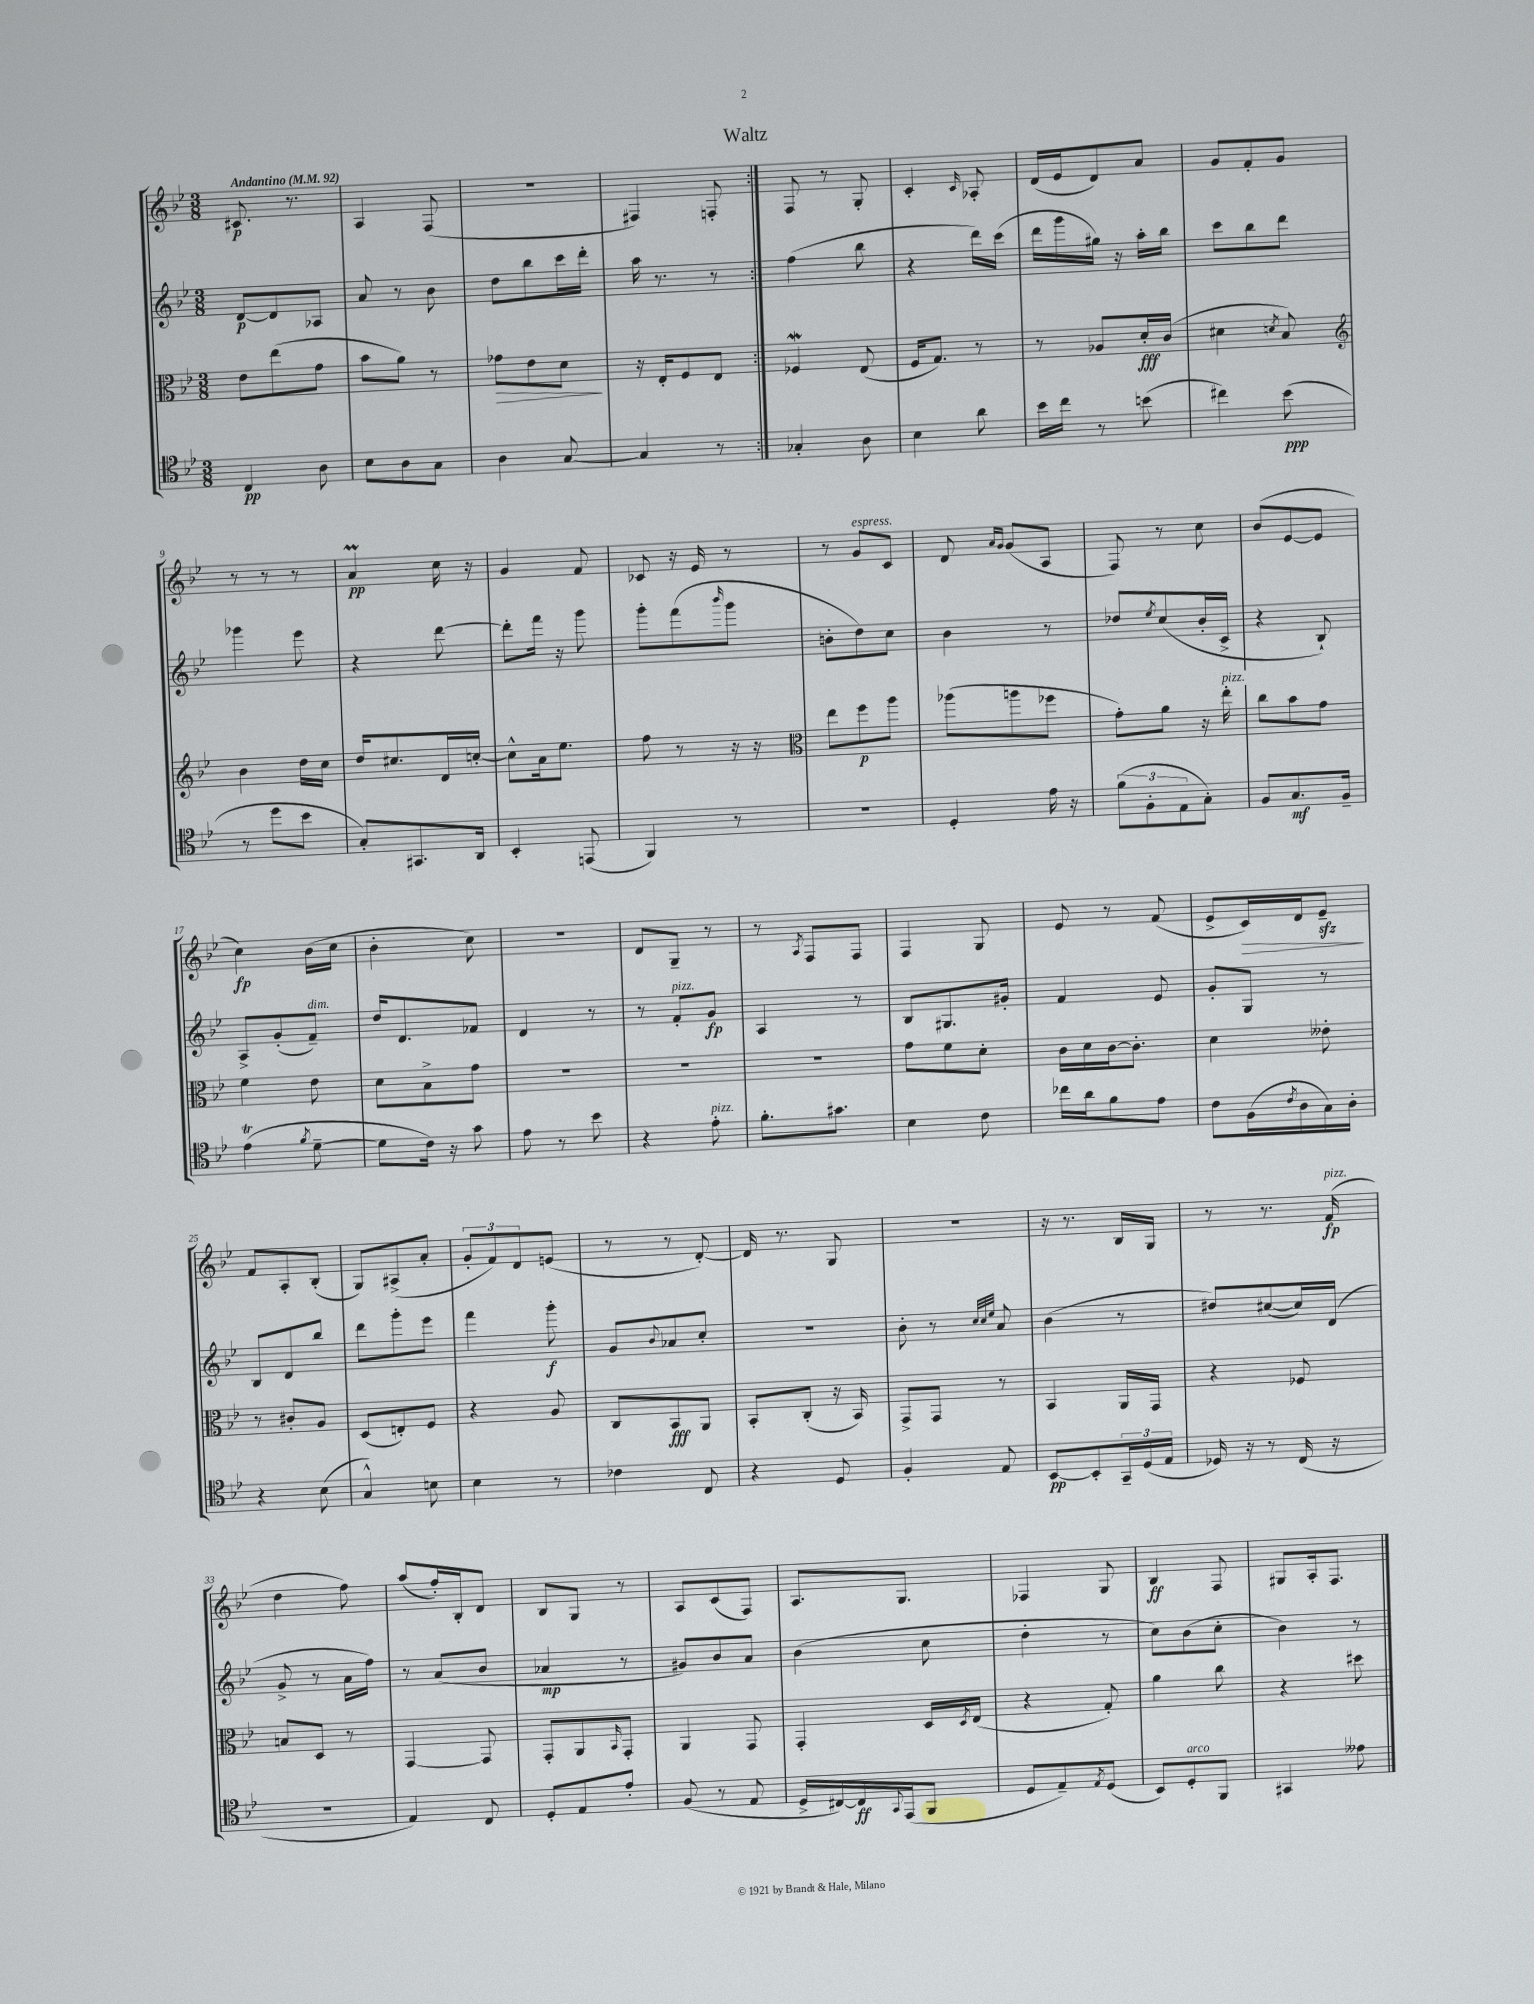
\header { title = "Waltz" }
<<
\new StaffGroup <<
\new Staff = "s0" {
    \clef treble \key bes \major \numericTimeSignature \time 3/8 \tempo "Andantino" 4 = 92
    \repeat volta 2 { cis'8.\p r8. |
    a4 f8( |
    R4. |
    fis4) f8-. | }
    f8 r8 g8-. |
    c'4-. \grace { c'16 } aes8-. |
    d'16( ees'16 d'8) a'8 |
    g'8 f'8-. g'8 |
    r8 r8 r8 |
    a'4\prall\pp c''16 r16 |
    g'4 f'8 |
    ces'8 r16 ees'16 r8 |
    r8 g'8^\markup { \italic "espress." } c'8 |
    d'8 \grace { a'16 g'16 } g'8( a8 |
    f8) r8 c''8 |
    bes'8( ees'8~ ees'8 |
    c''4\fp) bes'16( c''16 |
    bes'4-. c''8) |
    R4. |
    d'8 g8-- r8 |
    r8 \acciaccatura { a8 } f8 f8 |
    f4 g8 |
    ees'8 r8 f'8( |
    ees'8-> c'16\>) d'16 ees'8--\sfz\! |
    f'8 a8-. bes8-.( |
    g8) ais8->( a'8-. |
    \tuplet 3/2 { g'8-. f'8) d'8 } e'8( |
    r8 r8 d'8~-.) |
    d'16 r8. g8 |
    R4. |
    r16 r8. bes16 g16 |
    r8 r8. f'16\fp^\markup { \italic "pizz." }( |
    d''4 f''8) |
    a''8( f''16-.) bes16-. d'8 |
    bes8 g8 r8 |
    a8 c'8( f8) |
    a8. g8. |
    fes4 g8 |
    bes4\ff f8 |
    gis8 a16-. f8. \bar "|." |
}
\new Staff = "s1" {
    \clef treble \key bes \major \numericTimeSignature \time 3/8
    \repeat volta 2 { d'8~\p d'8 aes8 |
    a'8 r8 bes'8 |
    d''8 bes''8 c'''16 d'''16-. |
    a''16 r8. r8 | }
    f''4( bes''8 |
    r4 d'''16) c'''16( |
    d'''16 g'''16 gis''16) r16 a''16-. bes''16 |
    c'''8 bes''8 d'''8 |
    ges'''4 ees'''8 |
    r4 d'''8~ |
    d'''8-. f'''16 r16 g'''8 |
    g'''8-. f'''8( \grace { bes'''16 } g'''8 |
    b'8-. d''8) c''8 |
    bes'4 r8 |
    des''8 \acciaccatura { ees''8 } c''8( bes'16-. c'16-> |
    r4 bes8-!) |
    a8-> g'8-.( f'8--^\markup { \italic "dim." }) |
    d''16 d'8. fes'8 |
    d'4 r8 |
    r8 f'8-.^\markup { \italic "pizz." } g'8\fp |
    a4 r8 |
    bes8 gis8. gis'16-. |
    f'4 ees'8 |
    g'8-. g8 r8 |
    bes8 d'8 bes''8 |
    d'''8 g'''8-. ees'''8 |
    f'''4 g'''8-.\f |
    g'8 \appoggiatura { bes'8 } aes'8 c''8-. |
    R4. |
    bes'8-. r8 \grace { c''32 c''32 ees''32 } a'8 |
    bes'4( r8 |
    dis''8) cis''8~( cis''16) d'16( |
    g'8-> r8 a'16 f''16) |
    r8 a'8( bes'8 |
    aes'4\mp r8 |
    gis'8) bes'8 a'8 |
    bes'4( c''8 |
    d''4-. r8 |
    c''8) bes'8( c''8-. |
    bes'4) r8 \bar "|." |
}
\new Staff = "s2" {
    \clef alto \key bes \major \numericTimeSignature \time 3/8
    \repeat volta 2 { ees'8 ees''8( g'8 |
    bes'8 a'8) r8 |
    ges'8\> ees'8 d'8\! |
    r16 ees16-. f8 ees8 | }
    fes4\mordent ees8( |
    f16 g8.) r8 |
    r8 aes8 d'16-.\fff c'16( |
    dis'4 \acciaccatura { d'8 } bes8) |
    \clef treble bes'4 d''16 c''16 |
    d''16 cis''8. d'16 c''16~-. |
    c''8-^ a'16 ees''8. |
    f''8 r8 r16 r16 |
    \clef alto ees''8 f''8\p a''8 |
    aes''8( a''8 fes''8 |
    g'8-.) a'8 r16 ees''16-.^\markup { \italic "pizz." } |
    c''8 bes'8 g'8 |
    f'4 ees'8 |
    d'8 bes8-> g'8 |
    R4. |
    R4. |
    R4. |
    g'8 f'8 d'8-. |
    c'16 d'16 c'16~ c'8.-. |
    d'4 eeses'8-. |
    r8 cis'8-. a8 |
    d8( e8-.) f8 |
    r4 a8 |
    c8 bes,8\fff a,8 |
    bes,8-. c8-.( r16 bes,16) |
    g,8-> g,8 r8 |
    bes,4 a,16 g,16 |
    r4 fes8 |
    b8 d8 r8 |
    g,4~ g,8 |
    g,8-. a,8 \grace { bes,16 } g,8-. |
    a,4 g,8 |
    g,4-. d16 \acciaccatura { d8 } ees16( |
    r4 g8-.) |
    a'4 c''8 |
    r4 dis''8 \bar "|." |
}
\new Staff = "s3" {
    \clef tenor \key bes \major \numericTimeSignature \time 3/8
    \repeat volta 2 { c4\pp a8 |
    bes8 a8 g8 |
    a4 g8~ |
    g4 r8 | }
    ges4-. a8 |
    bes4 a'8 |
    bes'16 c''16 r8 b'8( |
    cis''4) bes'8\ppp( |
    r8 d''8 bes'8 |
    g8-.) gis,8. a,16 |
    bes,4-. e,8( |
    f,4) r8 |
    R4. |
    d4-. ees'16 r16 |
    \tuplet 3/2 { f'8( f8-. ees8 } g8-.) |
    f8 g8.\mf f16-- |
    ees'4\trill( \acciaccatura { f'8 } d'8~-- |
    d'8 c'16) r16 g'8 |
    ees'8 r8 bes'8 |
    r4 ees'8-.^\markup { \italic "pizz." } |
    f'8.-. gis'8. |
    bes4 c'8 |
    ces''16 a'16 f'8 ees'8 |
    c'8 f16( \acciaccatura { c'8 } a16 g16) a16-. |
    r4 bes8( |
    g4-^) b8 |
    bes4 r8 |
    ces'4 c8 |
    r4 d8 |
    f4-. ees8 |
    bes,8~\pp bes,8-. \tuplet 3/2 { g,16-- d16( ees16 } |
    des16) r16 r8 c16( r16 |
    R4. |
    ees4) c8 |
    d8-. ees8 ees'8-. |
    f8( r8 ees8 |
    d16-> cis16~) cis16\ff \appoggiatura { g,8 } ees,16( f,8 |
    d8 ees8--) \acciaccatura { ees8 } d8( |
    bes,8) d8-.^\markup { \italic "arco" } f,8 |
    gis,4 eeses'8 \bar "|." |
}
>>
>>
